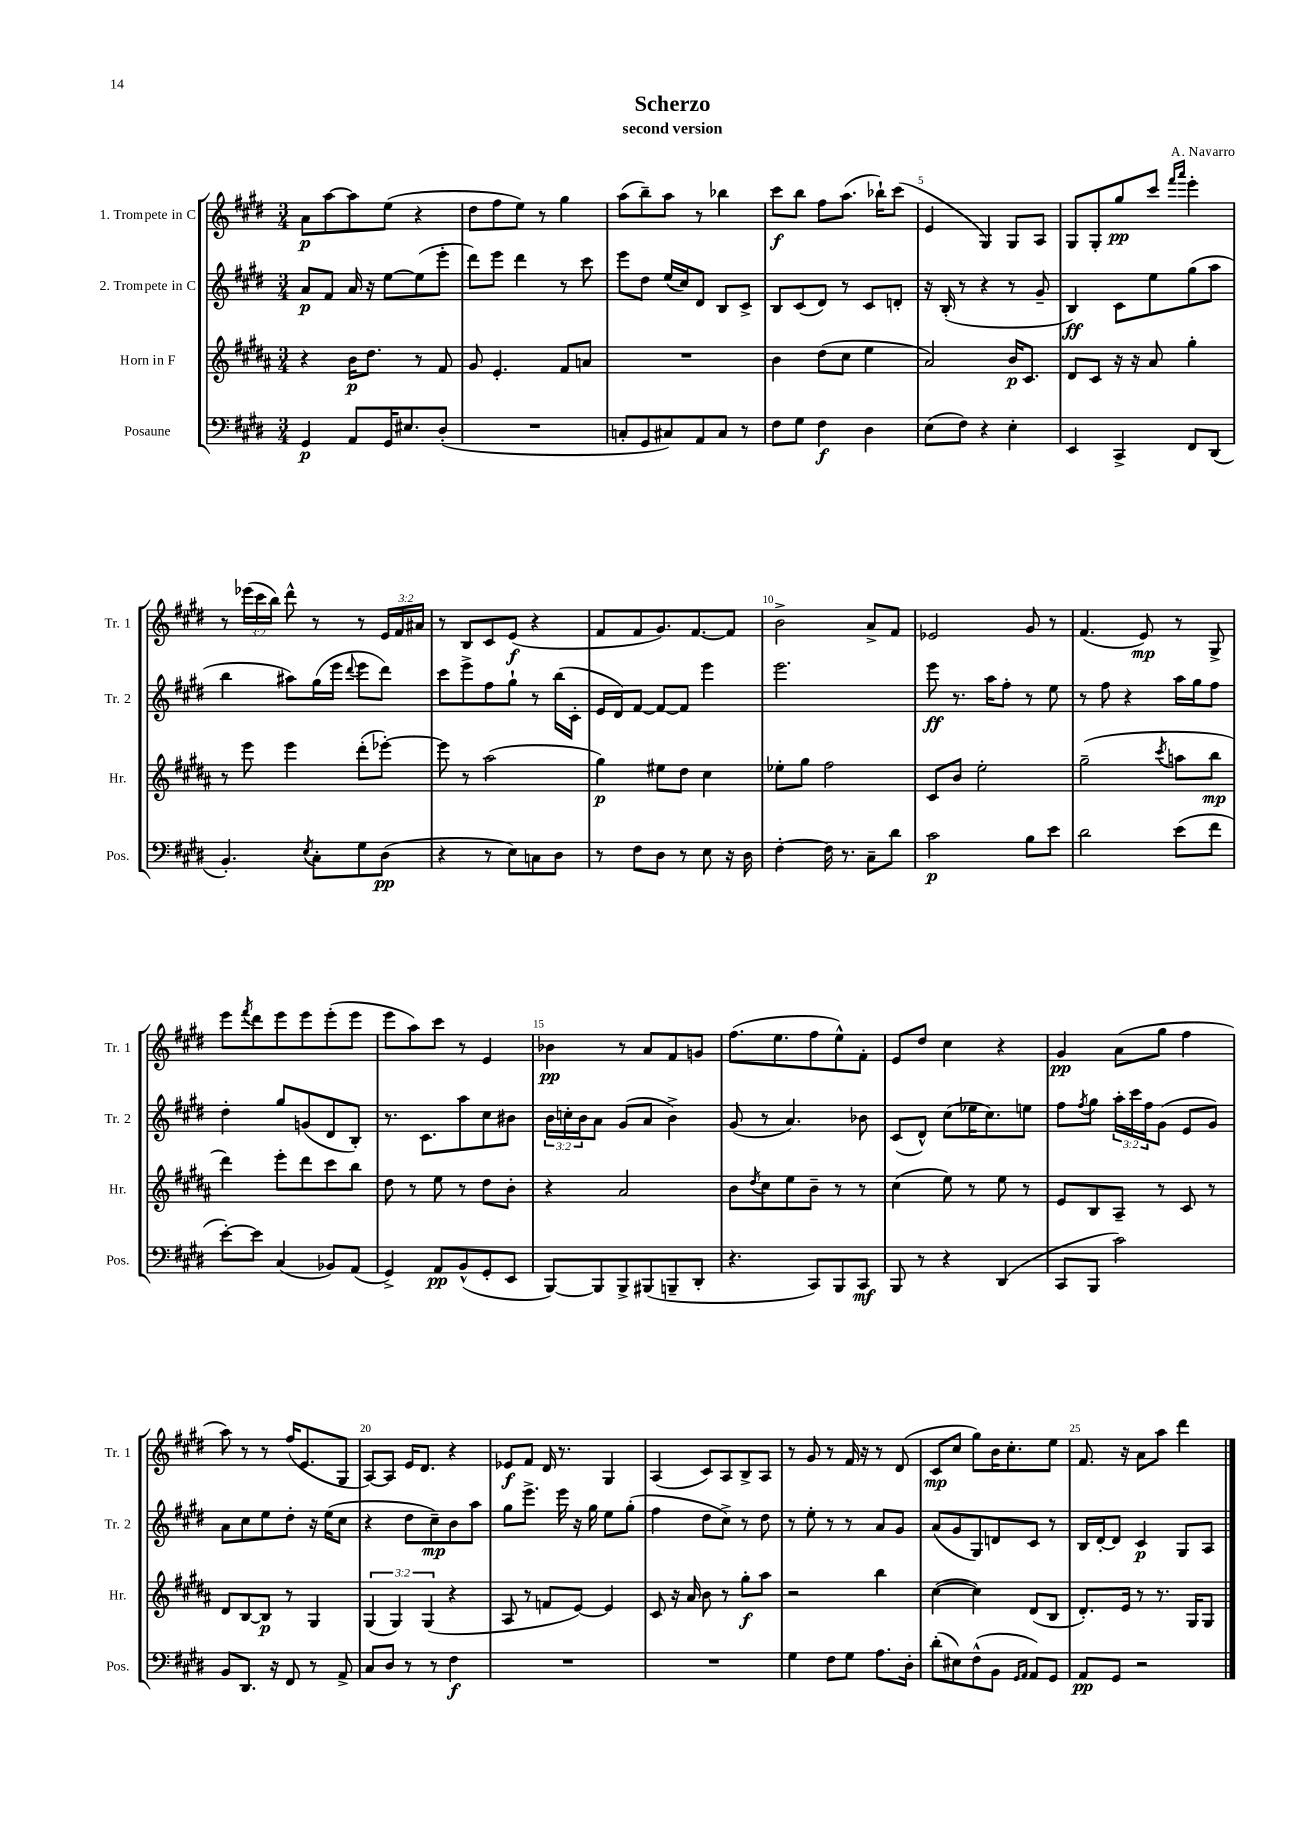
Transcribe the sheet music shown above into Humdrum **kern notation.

**kern	**kern	**kern	**kern
*staff4	*staff3	*staff2	*staff1
*clefF4	*clefG2	*clefG2	*clefG2
*k[f#c#g#d#]	*k[f#c#g#d#a#]	*k[f#c#g#d#]	*k[f#c#g#d#]
*M3/4	*M3/4	*M3/4	*M3/4
4GG#	4r	8a	8a
.	.	8f#	[8aa
8AA	16b	16a	8aa]
.	8.dd#	16r	.
16GG#	.	[8ee	(8ee
8.E#	.	.	.
.	8r	(8ee]	4r
(8D#'	8f#	8eee'	.
=	=	=	=
2.r	8g#	8ddd#)	8dd#
.	4.e'	8eee	8ff#
.	.	4ddd#	8ee)
.	.	.	8r
.	8f#	8r	4gg#
.	8a	8ccc#	.
=	=	=	=
8C'	2.r	8eee	(8aa
8GG#	.	8dd#	8bb~)
8C#)	.	(16ee	8aa
.	.	16cc#)	.
8AA	.	8d#	8r
8C#	.	8B	4bb-
8r	.	8c#^	.
=	=	=	=
8F#	4b	8B	8ccc#
8G#	.	(8c#	8bb
4F#	(8dd#	8d#)	8ff#
.	8cc#	8r	(8.aa
4D#	4ee	8c#	.
.	.	.	16bb-`)
.	.	8d'	(8ccc#
=	=	=	=
(8E	2a#)	16r	4e
.	.	(16B'	.
8F#)	.	8r	.
4r	.	4r	4G#)
4E'	16b	8r	8G#
.	8.c#	.	.
.	.	8g#~	8A
=	=	=	=
4EE	8d#	4B)	8G#
.	8c#	.	8G#'
4CC#^	16r	8c#	8gg#
.	16r	.	.
.	8a#	8ee	8ccc#
.	.	.	16qqfff#
.	.	.	16qqaaa
8FF#	4gg#'	(8gg#	4eee'
(8DD#	.	8aa	.
=	=	=	=
4.BB')	8r	4bb	8r
.	8eee	.	(24eee-
.	.	.	24ccc#
.	.	.	24bb)
.	4eee	8aa#)	8ddd#^^
8qE	.	.	.
8C#'	.	(16gg#	8r
.	.	16eee	.
.	.	8qqddd#	.
8G#	(8ddd#'	8eee	8r
(8D#	[8eee-')	8ddd#)	24e
.	.	.	24f#
.	.	.	24a#
=	=	=	=
4r	8eee-]	8ccc#	8r
.	8r	8eee^	8B
8r	(2aa#	8ff#	8c#
8E)	.	8gg#`	(8e
8C	.	8r	4r
8D#	.	(16bb	.
.	.	16c#'	.
=	=	=	=
8r	4gg#)	16e	8f#
.	.	16d#)	.
8F#	.	[8f#	8f#
8D#	8ee#	8f#_	8.g#)
8r	8dd#	8f#]	.
.	.	.	[8.f#
8E	4cc#	4eee	.
16r	.	.	8f#]
16D#	.	.	.
=	=	=	=
[4F#'	8ee-'	2.eee	2b^
.	8gg#	.	.
16F#]	2ff#	.	.
8.r	.	.	.
8C#~	.	.	8a^
8d#	.	.	8f#
=	=	=	=
2c#	8c#	8eee	2e-
.	8b	8.r	.
.	2ee'	.	.
.	.	16aa	.
.	.	8ff#'	.
8B	.	8r	8g#
8e	.	8ee	8r
=	=	=	=
2d#	(2gg#~	8r	(4.f#
.	.	8ff#	.
.	.	4r	.
.	.	.	8e)
.	8qccc#	.	.
(8e	8aa	16aa	8r
.	.	16gg#	.
8f#	8bb	8ff#	8G#^
=	=	=	=
[8e')	4ddd#)	4dd#'	8eee
.	.	.	8qfff#
8e]	.	.	8ddd#
(4C#	8eee'	8gg#	8eee
.	8ddd#	(8g	8eee
8BB-)	8ccc#	8d#	(8eee'
(8AA	8bb	8B')	8eee
=	=	=	=
4GG#^)	8dd#	8.r	8eee
.	8r	.	8aa)
.	.	8.c#	.
8AA	8ee	.	8ccc#
(8BB^^	8r	8aa	8r
8GG#'	8dd#	8cc#	4e
8EE	8b'	8b#	.
=	=	=	=
[8BBB)	4r	24b	4b-
.	.	24cc'	.
.	.	24b	.
8BBB]	.	8a	.
8BBB^	2a#	(8g#	8r
(8BBB#	.	8a	8a
8BBB~	.	4b^)	8f#
8DD#'	.	.	8g
=	=	=	=
4.r	8b	(8g#	(8.ff#
.	8qdd#	.	.
.	8cc#	8r	.
.	.	.	8.ee
.	8ee	4.a)	.
8CC#)	8b~	.	8ff#
8BBB	8r	.	8ee^^)
8CC#	8r	8b-	8f#'
=	=	=	=
8BBB	(4cc#	(8c#	8e
8r	.	8d#^^)	8dd#
4r	8ee)	(8cc#	4cc#
.	8r	16ee-	.
.	.	8.cc#)	.
(4DD#	8ee	.	4r
.	8r	8ee	.
=	=	=	=
8CC#	8e	8ff#	4g#
.	.	8qff#	.
8BBB	8B	8gg#	.
2c#)	8A#~	24aa'	(8a
.	.	24ccc#	.
.	.	24ff#	.
.	8r	(8g#	8gg#
.	8c#	8e	4ff#
.	8r	8g#)	.
=	=	=	=
8BB	8d#	8a	8aa)
8.DD#	[8B	8cc#	8r
.	8B]	8ee	8r
16r	.	.	.
8FF#	8r	8dd#'	(16ff#
.	.	.	8.e
8r	4G#	16r	.
.	.	(16ee	.
8AA^	.	8cc#	8G#
=	=	=	=
8C#	(6G#	4r	[8A)
8D#	.	.	8A]
.	6G#)	.	.
8r	.	8dd#	16e
.	.	.	8.d#
.	(6G#	.	.
8r	.	8cc#~)	.
4F#	4r	8b	4r
.	.	8aa	.
=	=	=	=
2.r	8A#	8gg#	8e-
.	8r	8.eee^	8f#
.	8f	.	16d#
.	.	16eee	8.r
.	[8e)	16r	.
.	.	16gg#	.
.	4e]	8ee	4G#
.	.	(8gg#'	.
=	=	=	=
2.r	8c#	4ff#	(4A
.	16r	.	.
.	16a#	.	.
.	8b	8dd#	8c#)
.	8r	8cc#^)	8A
.	8gg#'	8r	8B^
.	8aa#	8dd#	8A
=	=	=	=
4G#	2r	8r	8r
.	.	8ee'	8g#
8F#	.	8r	8r
8G#	.	8r	16f#
.	.	.	16r
8.A	4bb	8a	8r
.	.	8g#	(8d#
16D#'	.	.	.
=	=	=	=
(8d#'	([4cc#	(8a	8c#
8E#)	.	8g#	8cc#
(8F#^^	4cc#])	8G#)	8gg#)
8BB	.	8d	16b
.	.	.	8.cc#'
16qqGG#	.	.	.
16qqAA	.	.	.
8AA)	(8d#	8c#	.
8GG#	8B	8r	8ee
=	=	=	=
8AA	8.d#')	16B	8.f#
.	.	[16d#'	.
8GG#	.	8d#]	.
.	16e	.	16r
2r	8r	4c#	8a
.	8.r	.	8aa
.	.	8G#	4ddd#
.	16G#	.	.
.	8G#	8A	.
==	==	==	==
*-	*-	*-	*-
